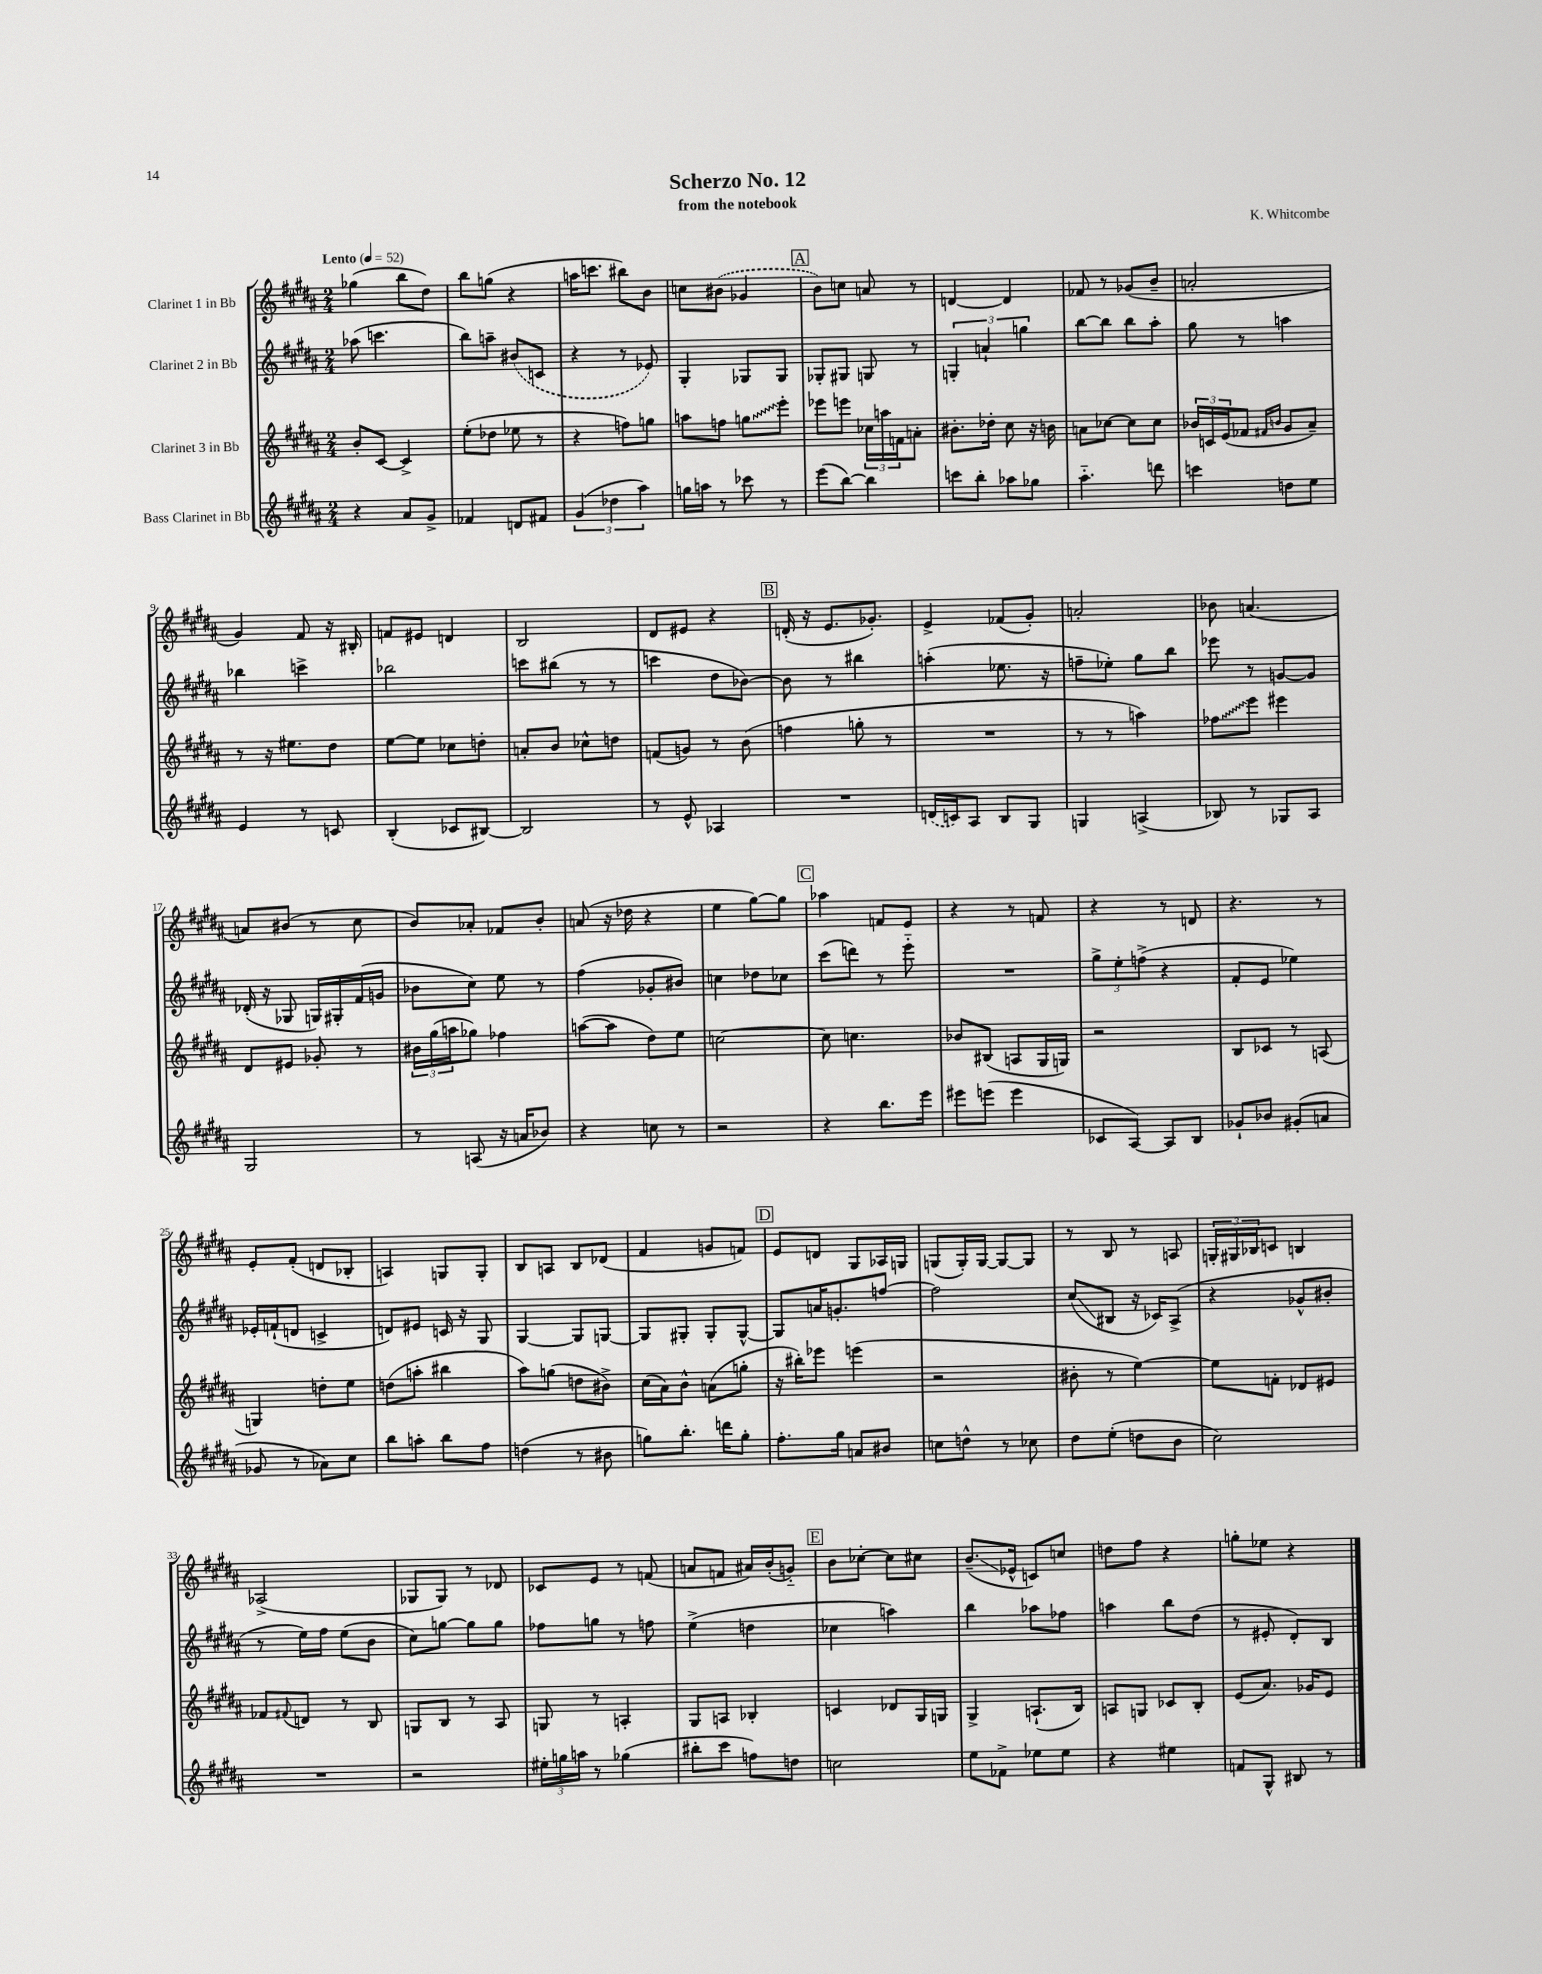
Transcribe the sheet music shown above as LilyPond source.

\header { title = "Scherzo No. 12" composer = "K. Whitcombe" subtitle = "from the notebook" }
<<
\new StaffGroup <<
\new Staff = "s0" \with { instrumentName = "Clarinet 1 in Bb" } {
    \clef treble \key b \major \numericTimeSignature \time 2/4 \tempo "Lento" 4 = 52
    ges''4( b''8 dis''8) |
    b''8 g''8( r4 |
    a''16 c'''8. bis''8) b'8 |
    c''8 \once \slurDashed bis'8( ges'4 |
    \mark \markup { \box "A" } b'8) c''8 a'8 r8 |
    d'4~ d'4 |
    fes'8 r8 ges'8( b'8-- |
    a'2-. |
    gis'4) fis'8 r16 bis16-. |
    f'8 eis'8 d'4 |
    b2 |
    dis'8 eis'8 r4 |
    \mark \markup { \box "B" } d'16-.( r16 e'8. ges'8.-.) |
    e'4-> fes'8( gis'8-.) |
    a'2-. |
    bes'8 a'4.( |
    a'8) bis'8( r8 cis''8 |
    b'8) aes'8-. fes'8 b'8-. |
    a'8( r16 des''16 r4 |
    e''4 gis''8~) gis''8 |
    \mark \markup { \box "C" } aes''4 f'8 e'8 |
    r4 r8 f'8 |
    r4 r8 d'8 |
    r4. r8 |
    e'8-. fis'8-.( d'8 bes8-. |
    a4) g8 g8-. |
    b8 a8 b8 des'8( |
    fis'4 g'8 f'8) |
    \mark \markup { \box "D" } e'8 d'8 gis8 aes16 g16 |
    g8( g16-.) g16~ g8~ g8 |
    r8 b8 r8 a8 |
    \tuplet 3/2 { g16-. gis16 bes16 } c'8 b4 |
    aes2->( |
    ges8 ges8) r8 des'8 |
    ces'8 e'8 r8 f'8( |
    a'8 f'8 ais'16) b'16-.( g'8-_) |
    \mark \markup { \box "E" } b'8 ces''8~-. ces''8 cis''8 |
    b'8.--\glissando( ees'16-^ c'8) c''8 |
    d''8 fis''8 r4 |
    g''8-. ees''8 r4 \bar "|." |
}
\new Staff = "s1" \with { instrumentName = "Clarinet 2 in Bb" } {
    \clef treble \key b \major \numericTimeSignature \time 2/4
    aes''8( c'''4. |
    b''8) a''8-- \once \slurDashed bis'8( c'8 |
    r4 r8 ees'8) |
    gis4-. ges8 ges8 |
    \mark \markup { \box "A" } ges8-. gis8 g8 r8 |
    \tuplet 3/2 { g4-. a'4-! g''4 } |
    b''8~ b''8 b''8 ais''8-. |
    gis''8 r8 a''4 |
    bes''4 c'''4-> |
    bes''2 |
    c'''8 bis''8( r8 r8 |
    c'''4 dis''8 bes'8~) |
    \mark \markup { \box "B" } bes'8 r8 bis''4 |
    a''4-.( ees''8. r16 |
    f''8-- ees''8-.) gis''8 b''8 |
    ees'''8 r8 g'8~ g'8 |
    des'16-.( r16 ges8 g16) gis16-. fis'16( g'16 |
    bes'8 cis''8) e''8 r8 |
    fis''4( ges'8-. bis'8) |
    c''4 des''8 ces''8 |
    \mark \markup { \box "C" } cis'''8( d'''8) r8 e'''8-_ |
    R2 |
    \tuplet 3/2 { gis''8-> e''8-. f''8->( } r4 |
    fis'8-. e'8 ees''4) |
    ees'16-. f'16-!( d'8 c'4-> |
    d'8) eis'8 c'16 r16 gis8 |
    gis4~ gis8 g8~ |
    g8 gis8-. gis8-. gis8~-^ |
    \mark \markup { \box "D" } gis8 a'16 g'8.-. f''8~ |
    f''2 |
    cis''8\glissando( bis8 r16 ces'16) ais8->( |
    r4 ges'8-^ bis'8-. |
    r8 e''16) fis''16 e''8( b'8 |
    cis''8) g''8~ g''8 g''8 |
    fes''8 g''8 r8 f''8 |
    e''4->( d''4 |
    \mark \markup { \box "E" } ces''4 a''4) |
    b''4 aes''8 fes''8 |
    a''4 b''8 dis''8( |
    r8 eis'8-. dis'8-.) b8 \bar "|." |
}
\new Staff = "s2" \with { instrumentName = "Clarinet 3 in Bb" } {
    \clef treble \key b \major \numericTimeSignature \time 2/4
    b'8-. cis'8~ cis'4-> |
    e''8-.( des''8 ees''8 r8 |
    r4 f''8) g''8 |
    a''8 f''8 \once \override Glissando.style = #'zigzag g''8\glissando e'''8-. |
    \mark \markup { \box "A" } ees'''8 e'''8 \tuplet 3/2 { ces''16 a''16 f'16 } a'8-. |
    bis'8.-. des''16-. cis''8 r16 b'16 |
    a'8 ces''8~ ces''8 ces''8 |
    \tuplet 3/2 { bes'16 c'16 e'16( } fes'8 \grace { fis'16 b'16 } gis'8 ais'8--) |
    r8 r16 eis''8. dis''8 |
    e''8~ e''8 ces''8 d''8-. |
    a'8-. b'8 ces''8-^ d''8 |
    f'8( g'8) r8 b'8( |
    \mark \markup { \box "B" } f''4 g''8-. r8 |
    R2 |
    r8 r8 a''4) |
    \once \override Glissando.style = #'zigzag fes''8\glissando e'''8 eis'''4 |
    dis'8 eis'8 ges'8-. r8 |
    \tuplet 3/2 { bis'16 gis''16( a''16 } ges''8) fes''4 |
    a''8~( a''8 dis''8) e''8 |
    c''2~ |
    \mark \markup { \box "C" } c''8 c''4. |
    bes'8 bis8( a8 gis16 g16) |
    r2 |
    b8 ces'8 r8 a8( |
    g4) d''8-. e''8 |
    d''8( a''8-. bis''4 |
    ais''8) g''8( d''8 bis'8->) |
    cis''16( ais'16) b'8-^ a'8( g''8-. |
    \mark \markup { \box "D" } r16 bis''16-.) ees'''8 e'''4( |
    r2 |
    bis'8-. r8 e''4~) |
    e''8 f'8-. des'8 eis'8 |
    fes'8 \appoggiatura { fis'8 } d'8 r8 b8 |
    g8 b8 r8 ais8 |
    g8 r8 a4-. |
    gis8 a8 bes4-. |
    \mark \markup { \box "E" } c'4 des'8 gis16 g16 |
    gis4-> a8.-!( b16) |
    a8 g8 ces'8 b8-. |
    e'8( ais'8.) ges'16 e'8 \bar "|." |
}
\new Staff = "s3" \with { instrumentName = "Bass Clarinet in Bb" } {
    \clef treble \key b \major \numericTimeSignature \time 2/4
    r4 ais'8 gis'8-> |
    fes'4 d'8 fis'8 |
    \tuplet 3/2 { gis'4( des''4 ais''4) } |
    g''16 a''16 r8 ces'''8 r8 |
    \mark \markup { \box "A" } e'''8( b''8~) b''4 |
    c'''8 b''8-. aes''8 ges''8 |
    ais''4.-_ d'''8 |
    c'''4 d''8 e''8 |
    e'4 r8 c'8 |
    b4-.( ces'8 bis8~) |
    bis2 |
    r8 e'8-^ aes4 |
    \mark \markup { \box "B" } R2 |
    \once \slurDashed d'16( c'16) ais8 b8 gis8 |
    g4 a4->( |
    bes8) r8 ges8 ais8 |
    gis2 |
    r8 a8( r16 a'16 bes'8) |
    r4 c''8 r8 |
    r2 |
    \mark \markup { \box "C" } r4 b''8. e'''16 |
    eis'''8 e'''8( e'''4 |
    ces'8 ais8~) ais8 b8 |
    ges'8-! bes'8 gis'8-.( a'8 |
    ges'8 r8 aes'8) cis''8 |
    b''8 a''8-. b''8 fis''8 |
    d''4( r8 bis'8 |
    g''8) b''8.-. d'''16 g''8-. |
    \mark \markup { \box "D" } fis''8.-. gis''16 a'8 bis'8 |
    c''8 d''8-^ r8 ces''8 |
    dis''8 e''8-.( d''8 b'8 |
    cis''2) |
    R2 |
    r2 |
    \tuplet 3/2 { eis''16-. g''16 a''16 } r8 ges''4( |
    bis''8-. cis'''8 f''8) d''8 |
    \mark \markup { \box "E" } c''2 |
    e''8 fes'8-> ees''8 ees''8 |
    r4 eis''4 |
    f'8 gis8-^ bis8 r8 \bar "|." |
}
>>
>>
